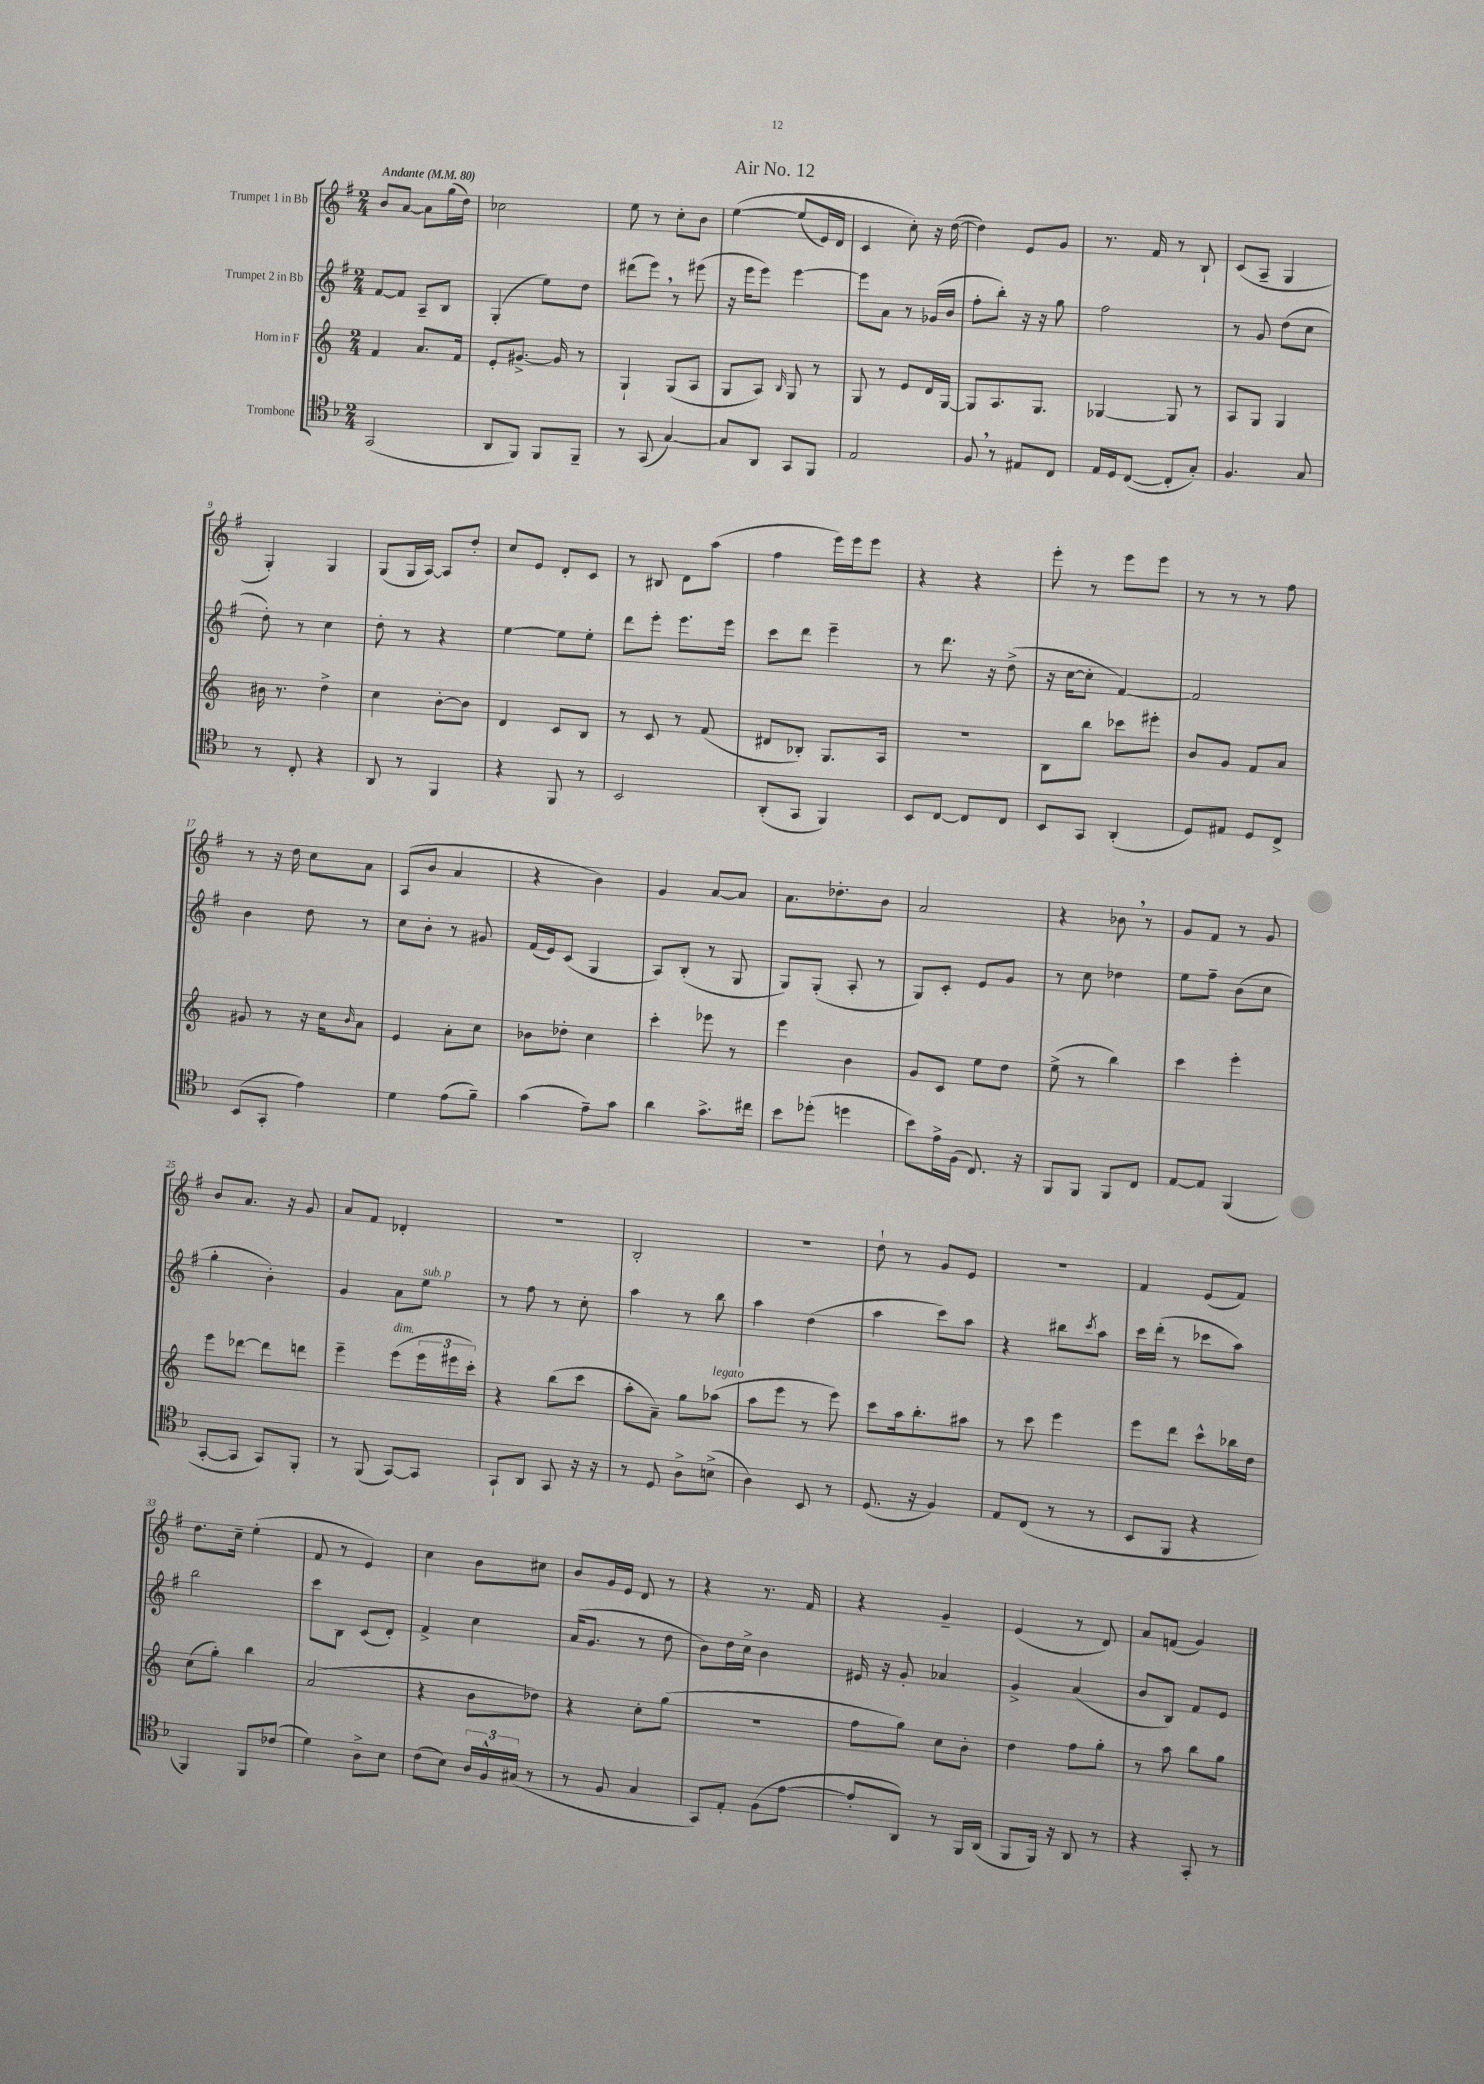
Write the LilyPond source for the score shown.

\header { title = "Air No. 12" }
<<
\new StaffGroup <<
\new Staff = "s0" \with { instrumentName = "Trumpet 1 in Bb" } {
    \clef treble \key g \major \numericTimeSignature \time 2/4 \tempo "Andante" 4 = 80
    b'8 a'8~ a'8 g''16( d''16) |
    ces''2 |
    e''8 r8 c''8-. b'8 |
    e''4~\( e''8( e'16) d'16 |
    c'4 c''8-.\) r16 d''16~( |
    d''4) e'8 g'8 |
    r8. fis'16 r8 b8-! |
    c'8( a8-- g4 |
    g4-.) g4 |
    g8( g16 a16~) a8 d''8-. |
    c''8 e'8 d'8-. c'8 |
    r8 bis8 d'8 a''8( |
    fis''4 e'''16) e'''16 e'''8 |
    r4 r4 |
    e'''8-. r8 e'''8 e'''8 |
    r8 r8 r8 fis''8 |
    r8 r16 d''16 c''8 a'8 |
    a8( b'8 a'4 |
    r4 b'4) |
    g'4 a'8~ a'8 |
    a'8. des''8.-. b'8 |
    a'2 |
    r4 bes'8 \breathe r8 |
    g'8 fis'8 r8 g'8 |
    b'8 a'8. r16 g'8 |
    a'8 fis'8 des'4-. |
    R2 |
    b2-. |
    r2 |
    d''8-! r8 g'8 e'8 |
    R2 |
    fis'4 e'8( fis'8) |
    d''8. c''16-- e''4-.( |
    fis'8 r8 e'4) |
    c''4 b'8 cis''8 |
    b'8 g'16 e'16 d'8 r8 |
    r4 r8. fis'16 |
    r4 g'4-- |
    e'4( r8 d'8) |
    a'8 f'8( g'4) \bar "|." |
}
\new Staff = "s1" \with { instrumentName = "Trumpet 2 in Bb" } {
    \clef treble \key g \major \numericTimeSignature \time 2/4
    fis'8~ fis'8 a8-- b8 |
    g4-.( e''8) d''8 |
    dis'''8( e'''8) \breathe r8 eis'''8( |
    r16 e'''16 e'''8) e'''4~ |
    e'''8 a'8 r8 ges'16( b'16 |
    fis''8-. b''8-.) r16 r16 g''8 |
    fis''2 |
    r8 g'8 d''8( c''8 |
    d''8-.) r8 c''4 |
    d''8-. r8 r4 |
    e''4~ e''8 e''8-. |
    d'''8 e'''8-. e'''8. e'''16 |
    c'''8 d'''8 e'''4-- |
    r8 d'''8. r16 d''8->( |
    r16 c''16~ c''8-. fis'4~) |
    fis'2 |
    b'4 d''8 r8 |
    c''8 b'8-. r8 gis'8 |
    fis'16( e'16) c'8( g4 |
    a8) b8-.( r8 g8 |
    g8) g8-.( a8-. r8 |
    g8) c'8-. e'8 g'8 |
    r8 c''8 des''4 |
    e''8 fis''8-- b'8( c''8 |
    g''4-. b'4-.) |
    g'4 a'8 e''8^\markup { \italic "sub. p" } |
    r8 fis''8 r8 c''8-. |
    a''4 r8 b''8 |
    a''4 d''4( |
    a''4 c'''8) a''8 |
    r4 bis''8 \acciaccatura { c'''8 } a''8 |
    c'''16 d'''16-.( r8 ces'''8 a''8) |
    b''2 |
    c'''8 b8 c'8( d'8-.) |
    fis'4-> c''4 |
    a'16( g'8. r8 d''8 |
    b'8) d''16 c''16-> b'4 |
    eis'16 r16 g'8-. aes'4 |
    g'4-> a'4( |
    b'8 b8) fis'8 e'8 \bar "|." |
}
\new Staff = "s2" \with { instrumentName = "Horn in F" } {
    \clef treble \key c \major \numericTimeSignature \time 2/4
    f'4 a'8. f'16 |
    e'8-. gis'8.~-> gis'16 r8 |
    g4-! g8( a8 |
    g8 a8) \grace { b16 } g8 r8 |
    g8 r8 e'8 d'16 g16~ |
    g8 a8. g8. |
    ges4~ ges8 r8 |
    a8 g8 g4 |
    bis'16 r8. d''4-> |
    c''4 b'8~-. b'8 |
    d'4 c'8 b8 |
    r8 c'8 r8 f'8( |
    dis'8 bes8-.) g8. a16 |
    r2 |
    b8 b''8 ces'''8 eis'''8-. |
    b'8 g'8 f'8 a'8 |
    gis'8 r8 r16 c''16 \grace { b'16 } a'8 |
    e'4 a'8-. c''8 |
    bes'8 des''8-. c''4 |
    c'''4-. ees'''8 r8 |
    e'''4 b'4 |
    g'8 c'8 e''8 d''8 |
    e''8->( r8 b''4) |
    c'''4 e'''4-. |
    e'''8 des'''8~ des'''8 d'''8 |
    e'''4-- e'''8^\markup { \italic "dim." }( \tuplet 3/2 { e'''16 eis'''16 c'''16-.) } |
    r4 b''8( c'''8 |
    a''8-. a'8--) g''8 aes''8^\markup { \italic "legato" }( |
    a''8 e'''8 r8 e'''8) |
    c'''8 a''16 b''8.-. ais''8 |
    r8 c'''8 e'''4 |
    e'''8 d'''8 c'''8-^ bes''16 d''16 |
    c''8( g''8-.) b''4 |
    a'2( |
    r4 b'8 des''8) |
    r4 c''8-. g''8( |
    r2 |
    f''8 g''8) c''8 b'8-. |
    d''4 f''8 g''8-. |
    r8 a''8 b''8 g''8 \bar "|." |
}
\new Staff = "s3" \with { instrumentName = "Trombone" } {
    \clef tenor \key f \major \numericTimeSignature \time 2/4
    g,2( |
    a,8 f,8) f,8 f,8-- |
    r8 g,8( g4~) |
    g8 a,8 g,8 f,8 |
    e2 |
    f8 \breathe r8 eis8 c8 |
    e16 d16 c8~( c8-. g8-.) |
    f4. g8 |
    r8 c8-. r4 |
    a,8 r8 f,4 |
    r4 f,8 r8 |
    bes,2 |
    a,8-.( g,8 f,4) |
    bes,8 c8~ c8 c8 |
    bes,8 g,8 a,4-.( |
    d8) eis8 d8 c8-> |
    bes,8( g,8-. e'4) |
    d'4 e'8( f'8--) |
    g'4( e'8--) g'8 |
    a'4 g'8.-> cis''16 |
    bes'8 des''8-.( d''4 |
    bes'8) e'16-> f16( c8.) r16 |
    f,8 f,8 f,8 c8 |
    e8~ e8 f,4( |
    g,8~-. g,8 g,8) f,8-. |
    r8 f,8( g,8~) g,8 |
    g,8-! a,8 g,8 r16 r16 |
    r8 d8 a8-> b8->( |
    a4) bes,8 r8 |
    d8.( r16 f4) |
    e8 c8( r8 r8 |
    bes,8 f,8 r4 |
    f,4) f,8 ces'8( |
    d'4) a8-> bes8 |
    c'8( bes8) \tuplet 3/2 { a16 f16-^ gis16( } r8 |
    r8 f8 g4 |
    g,8) e8-. f8( e'8~ |
    e'8-. a,8) r8 f,16 a,16( |
    f,8 f,16) r16 a,8 r8 |
    r4 g,8-. r8 \bar "|." |
}
>>
>>
